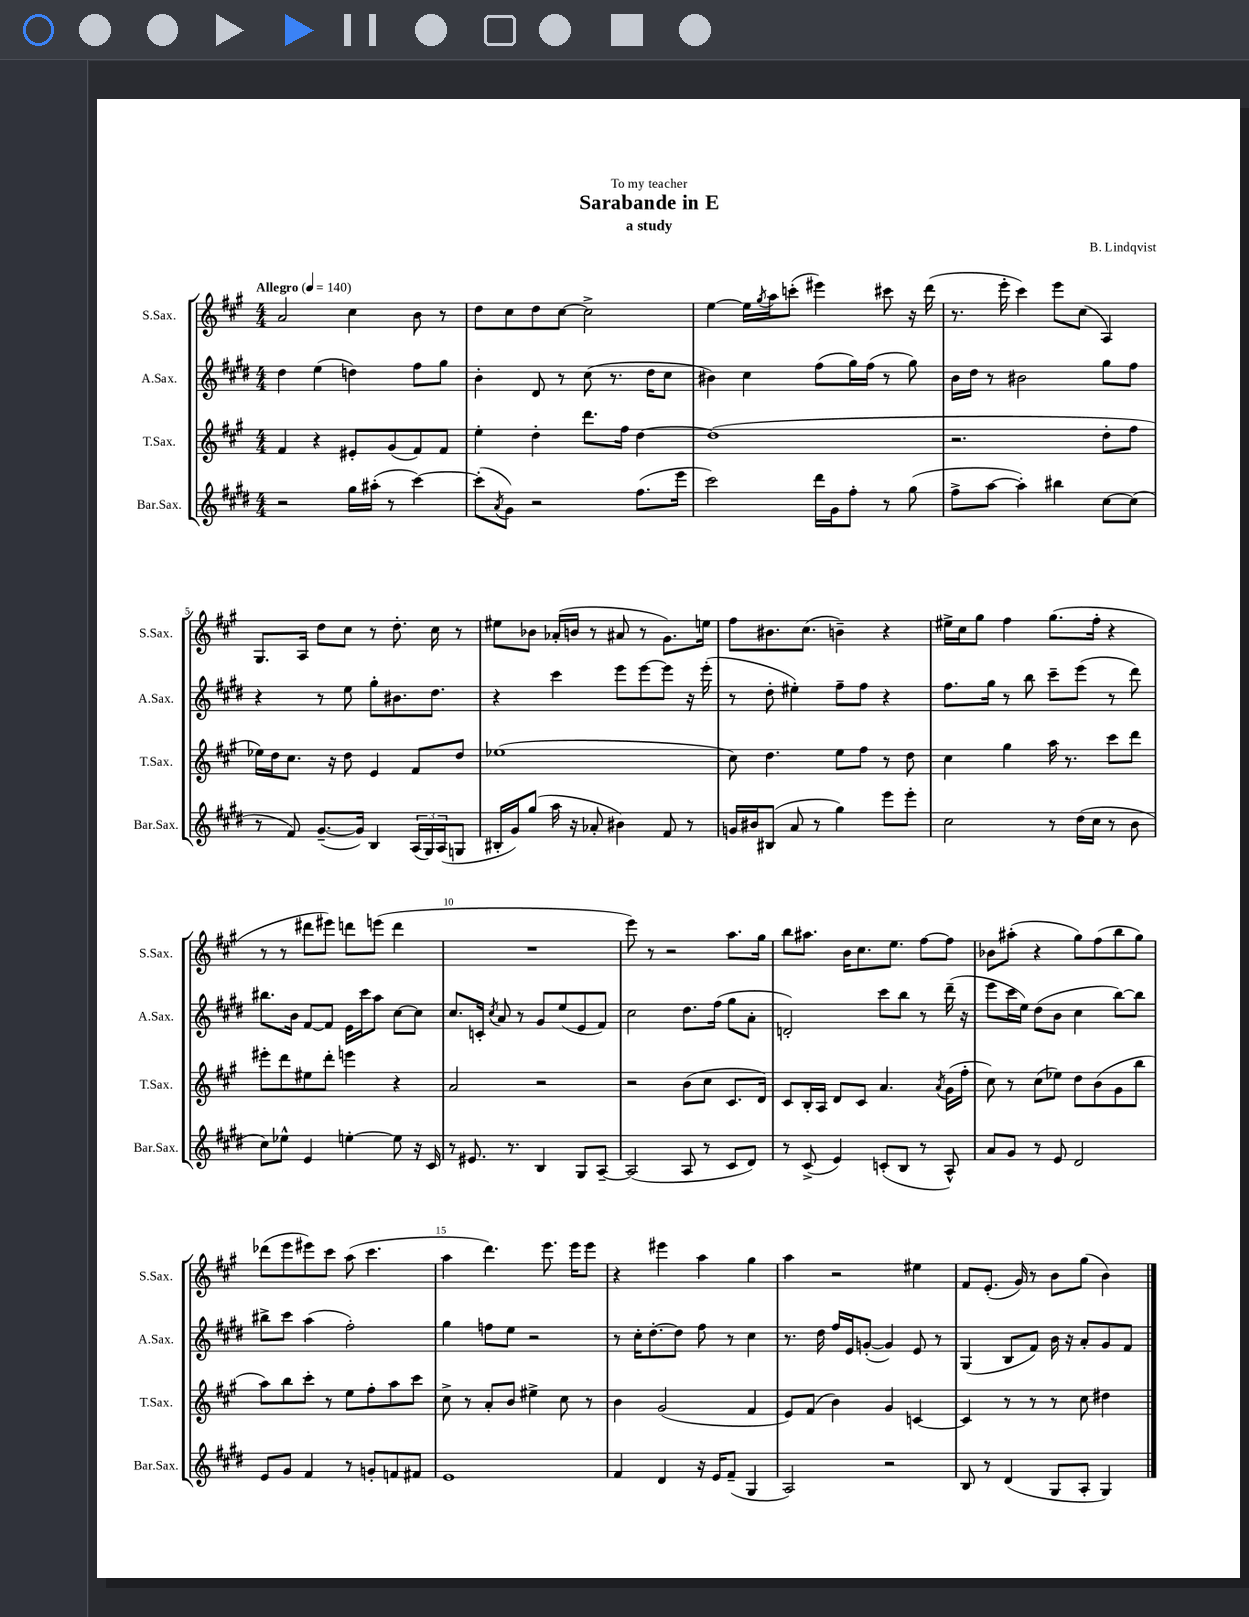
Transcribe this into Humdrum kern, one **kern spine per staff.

**kern	**kern	**kern	**kern
*staff4	*staff3	*staff2	*staff1
*clefG2	*clefG2	*clefG2	*clefG2
*k[f#c#g#d#]	*k[f#c#g#]	*k[f#c#g#d#]	*k[f#c#g#]
*M4/4	*M4/4	*M4/4	*M4/4
*MM140	*MM140	*MM140	*MM140
2r	4f#	4dd#	2a
.	4r	(4ee	.
16gg#	8e#'	4dd)	4cc#
(16aa#'	.	.	.
8r	(8g#	.	.
[4ccc#)	8f#)	8ff#	8b
.	8f#	8gg#	8r
=	=	=	=
(8ccc#']	4ee'	4b'	8dd
8qa	.	.	.
8g#)	.	.	8cc#
2r	4dd'	8d#	8dd
.	.	8r	[8cc#
.	8.ddd	(8cc#	2cc#^]
.	.	8.r	.
.	16ff#	.	.
(8.ff#	[4dd	.	.
.	.	16dd#	.
.	.	8cc#	.
16eee	.	.	.
=	=	=	=
2ccc#)	(1dd]	4b#)	[4ee
.	.	4cc#	16ee]
.	.	.	8qgg#
.	.	.	16aa
.	.	.	(8ccc'
16ddd#	.	(8ff#	4eee#)
16g#	.	.	.
8ff#'	.	16gg#)	.
.	.	(16ff#	.
8r	.	8r	8ccc#
(8gg#	.	8gg#)	16r
.	.	.	(16ddd
=	=	=	=
8ff#^	2.r	16b	8.r
.	.	16dd#	.
[8aa	.	8r	.
.	.	.	16eee'
4aa'])	.	2b#	4ccc#)
4bb#	.	.	8eee
.	.	.	(8cc#
[8cc#	8dd'	8gg#	4A)
(8cc#]	8ff#	8ff#	.
=	=	=	=
8r	16ee-)	4r	8.G#
.	16dd	.	.
8f#)	8.cc#	.	.
.	.	.	16A
([8.g#~	.	8r	8dd
.	16r	.	.
.	8dd	8ee	8cc#
16g#])	.	.	.
4B	4e	8gg#'	8r
.	.	8.b#	8.dd'
(24A	8f#	.	.
24G#)	.	.	.
.	.	8.dd#	16cc#
(24A	.	.	.
8G	8dd	.	8r
=	=	=	=
16B#'	(1ee-	4r	8ee#
16g#)	.	.	.
(8gg#	.	.	8b-
16aa	.	4ccc#	(16a-'
16r	.	.	16b
8a-'	.	.	8r
4b#)	.	8eee	8a#
.	.	[8eee	8r
8f#	.	8eee]	8.g#)
8r	.	16r	.
.	.	(16eee'	16ee
=	=	=	=
16g	8cc#)	8r	8ff#
16b#	.	.	.
(8B#	4.dd	8dd#'	8.b#
8a	.	4ee#')	.
.	.	.	(8.cc#
8r	.	.	.
4gg#)	8ee	8ff#~	4b~)
.	8ff#	8ff#	.
8eee	8r	4r	4r
8eee'	8dd	.	.
=	=	=	=
2cc#	4cc#	8.ff#	16ee#^
.	.	.	16cc#
.	.	.	8gg#
.	.	16gg#	.
.	4gg#	8r	4ff#
.	.	8bb	.
8r	16aa	8ccc#~	(8.gg#
.	8.r	.	.
(16dd#	.	(8eee	.
16cc#	.	.	16ff#'
8r	8ccc#	8r	4r
8b	8ddd	8ddd#)	.
=	=	=	=
8cc#)	8eee#'	8.bb#	8r
8ee-^^	8ddd	.	8r
.	.	16b	.
4e	8ee#	[8f#	8ddd#
.	8ddd'	8f#]	8eee#)
[4ee'	4eee	16e	8ddd
.	.	16ccc#	.
.	.	8aa	(8eee
8ee]	4r	[8cc#	4ddd
16r	.	8cc#]	.
16c#	.	.	.
=	=	=	=
8r	2a	8.cc#	1r
8.e#	.	.	.
.	.	16c'	.
.	.	8qcc#	.
.	.	8a	.
8.r	.	.	.
.	.	8r	.
4B	2r	8g#	.
.	.	(8ee	.
8G#	.	8e	.
[8A~	.	8f#)	.
=	=	=	=
(2A]	2r	2cc#	8eee)
.	.	.	8r
.	.	.	2r
8A	(8b	8.dd#	.
8r	8cc#	.	.
.	.	(16ff#	.
8c#	8.c#	8gg#	8.aa
8d#)	.	8a'	.
.	16d)	.	16gg#
=	=	=	=
8r	8c#	2d')	8bb
(8c#^	16B'	.	8.aa#
.	16A	.	.
4e)	8d	.	.
.	.	.	16b
.	8c#	.	8.cc#
(8c'	4.a	8ccc#	.
.	.	.	8.ee
8B	.	8bb	.
8r	.	8r	[8ff#
.	8qa	.	.
8A^^)	(16g#	(16ddd#~	8ff#]
.	16ff#'	16r	.
=	=	=	=
8a	8cc#)	8eee	8b-
8g#	8r	16ccc#	(8aa#'
.	.	16ee)	.
8r	(8cc#	(8dd#	4r
8e	8ee-)	8b	.
2d#	8dd	4cc#	8gg#)
.	(8b	.	(8ff#
.	8g#	[8bb)	8bb
.	8bb	8bb]	8gg#)
=	=	=	=
8e	8aa)	8bb#^	(8ddd-
8g#	8bb	8ccc#	8eee
4f#	8ccc#'	(4aa	8eee#)
.	8r	.	8ccc#
8r	8ee	2ff#')	(8aa
8g'	8ff#'	.	4.ccc#
8f	8aa	.	.
8f#	8ccc#	.	.
=	=	=	=
1e	8cc#^	4gg#	4aa
.	8r	.	.
.	8a'	8ff	4.ddd)
.	8b	8ee	.
.	4ee#^	2r	.
.	.	.	8.eee
.	8cc#	.	.
.	.	.	16eee
.	8r	.	8eee
=	=	=	=
4f#	4b	8r	4r
.	.	16cc#'	.
.	.	[8.dd#'	.
4d#	(2g#	.	4eee#
.	.	8dd#]	.
16r	.	8ff#	4aa
16e	.	.	.
(8f#~	.	8r	.
4G#	4f#	4cc#	4gg#
=	=	=	=
2A)	8e)	8.r	4aa
.	(8f#	.	.
.	.	16dd#	.
.	4b)	16ff#	2r
.	.	16e	.
.	.	([8g'	.
2r	4g#	4g])	.
.	[4c	8e	4ee#
.	.	8r	.
=	=	=	=
8B	4c]	(4G#	8f#
8r	.	.	(8.e'
(4d#	8r	8B	.
.	.	.	16g#)
.	8r	8f#)	8r
8G#	8r	16b	8b
.	.	16r	.
8A'	8cc#	8a'	(8gg#
4G#)	4dd#	8g#	4b)
.	.	8f#	.
==	==	==	==
*-	*-	*-	*-
